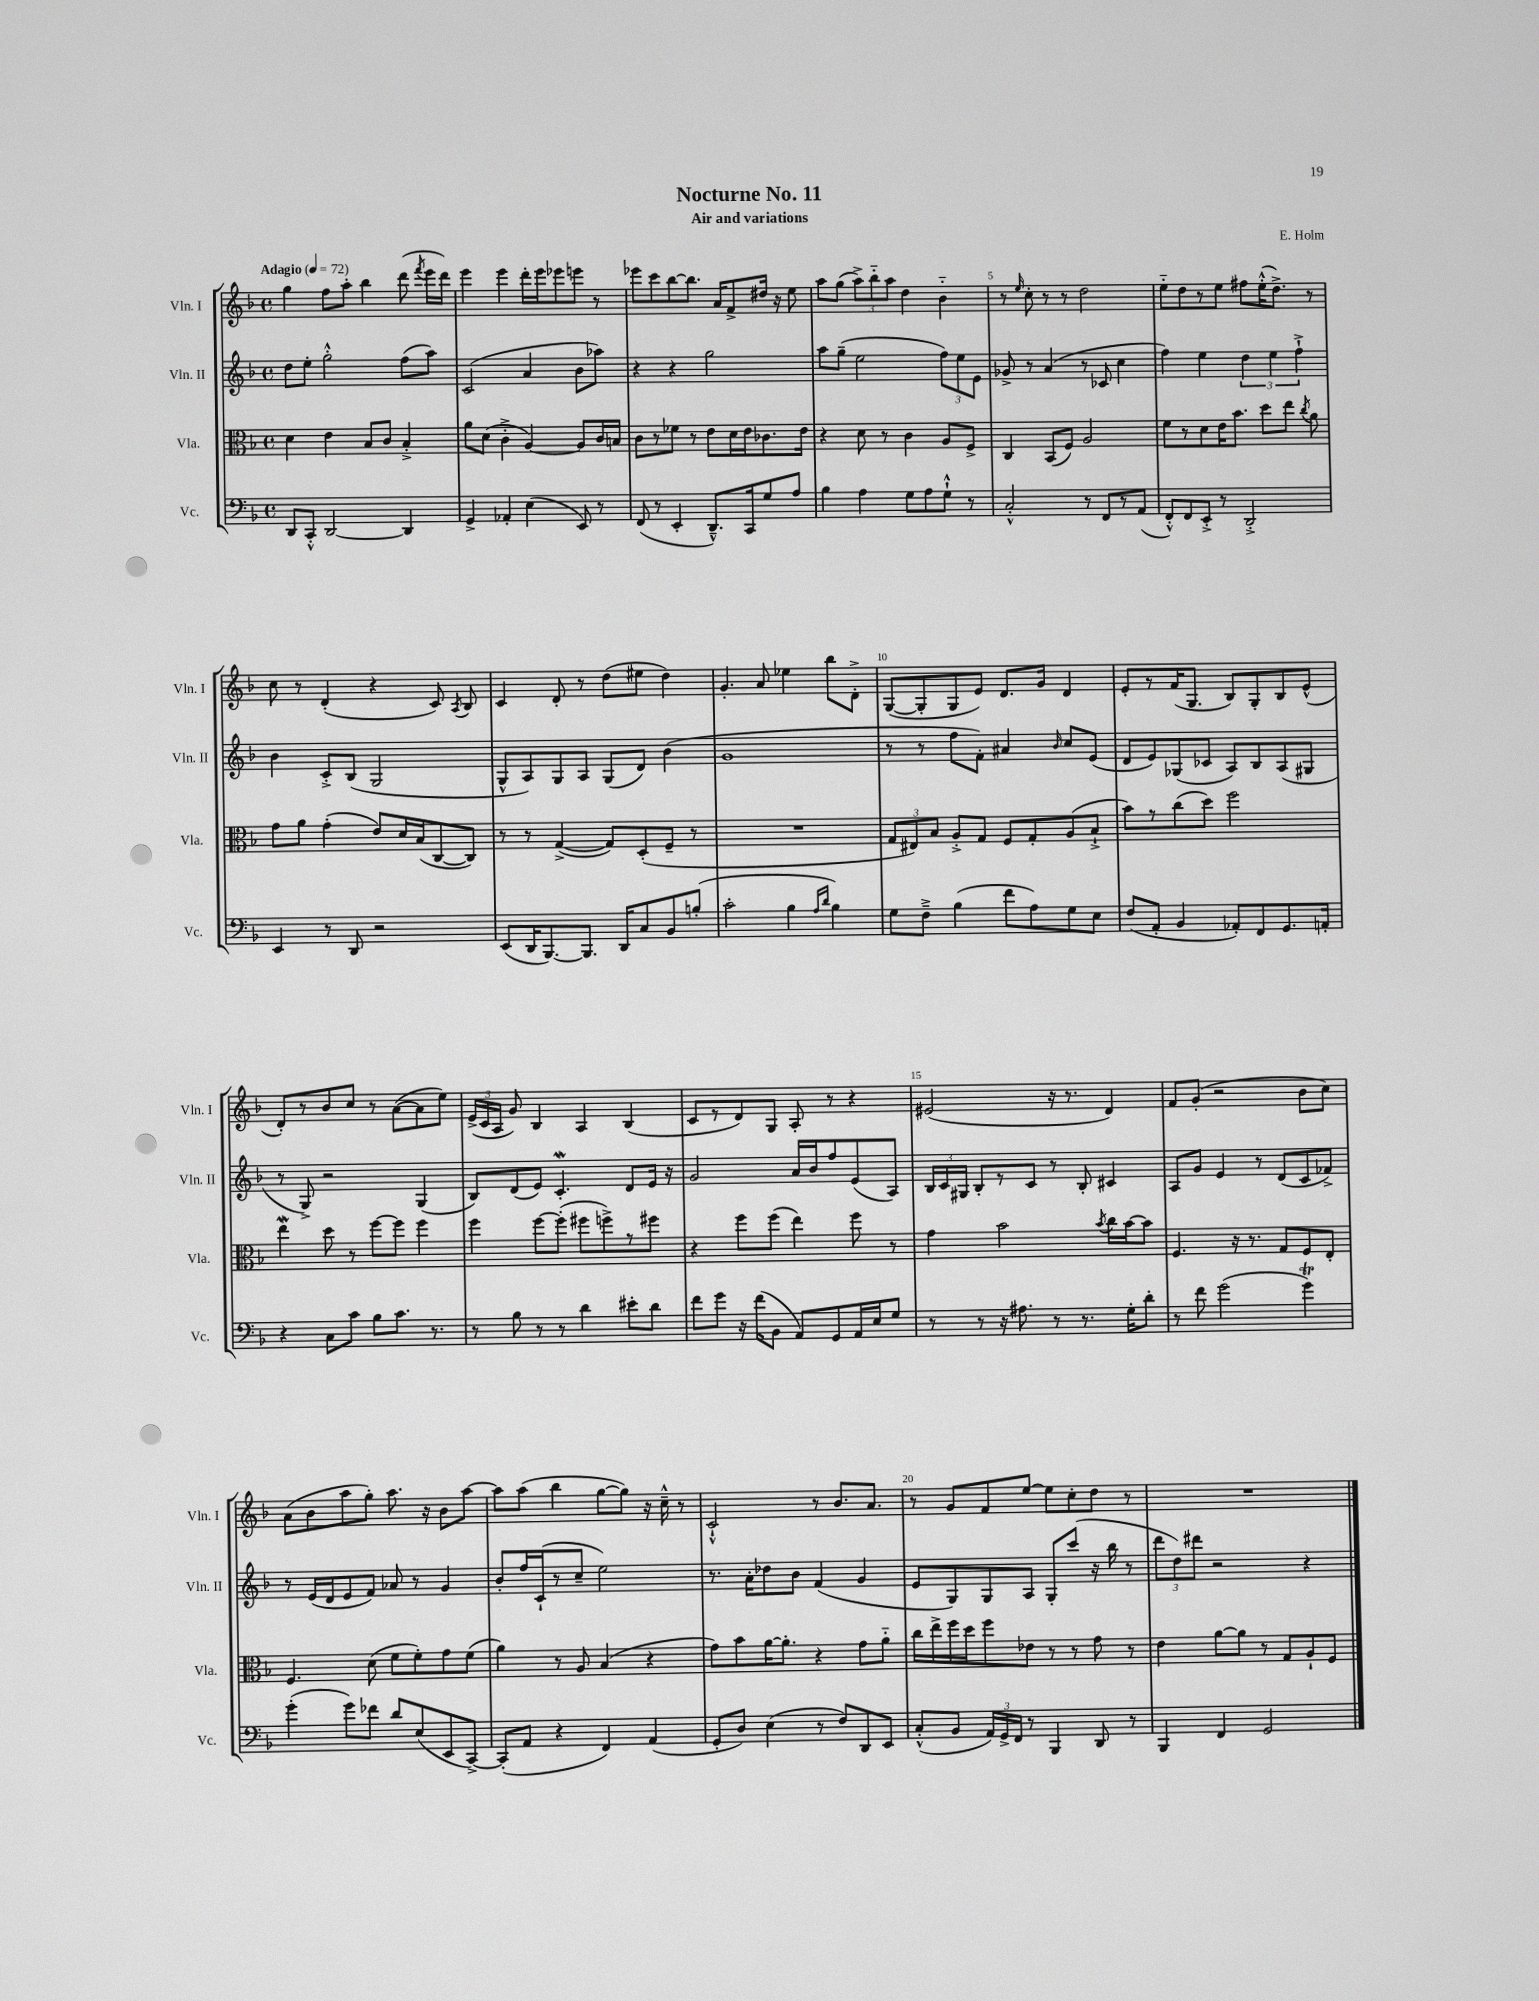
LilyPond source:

\header { title = "Nocturne No. 11" composer = "E. Holm" subtitle = "Air and variations" }
<<
\new StaffGroup <<
\new Staff = "s0" \with { instrumentName = "Vln. I" shortInstrumentName = "Vln. I" } {
    \clef treble \key f \major \defaultTimeSignature \time 4/4 \tempo "Adagio" 4 = 72
    \autoBeamOff g''4 f''8[ a''8]-. bes''4 d'''8( \acciaccatura { f'''8 } e'''16[ d'''16]) |
    e'''4 e'''4 d'''16[-. e'''16 ees'''8 e'''8] r8 |
    ees'''8[ c'''8 bes''8~ bes''8.] a'16[ f'8-> dis''16] r16 e''8 |
    a''8[ g''8]( \tuplet 3/2 { a''8[->) bes''8-_ a''8] } d''4 bes'4-_ |
    r8 \grace { e''16 } c''8-. r8 r8 d''2 |
    e''8[-_ d''8 r8 e''8] fis''8[ e''16-.-^( d''8.]->) r8 |
    c''8 r8 d'4-.( r4 c'8) \acciaccatura { a8 } bes8 |
    c'4 d'8-. r8 d''8[( eis''8] d''4) |
    g'4.-. a'8 ees''4 bes''8[ d'8]-.-> |
    g8[~( g8-. g8 e'8]) d'8.[ g'16] d'4 |
    e'8[-. r8 f'16( g8.] bes8[) g8-. bes8 e'8]-^( |
    d'8[-.) r8 bes'8 c''8] r8 a'8[~( a'8 e''8]) |
    \tuplet 3/2 { e'16[->( c'16 a16] } g'8) bes4 a4 bes4( |
    c'8[ r8 d'8) g8] a8-. r8 r4 |
    eis'2( r16 r8. d'4) |
    f'8[ g'8]-.( r2 bes'8[ c''8]) |
    a'8[( bes'8 a''8 g''8]-.) a''8. r16 bes'8[ a''8]~ |
    a''8[ a''8]( bes''4 g''8[~ g''8]) r16 c''16---^ r8 |
    c'2-!-^ r8 bes'8.[ a'8.] |
    r8 g'8[ f'8 e''8]~ e''8[ c''8-. d''8] r8 |
    R1 \bar "|." |
}
\new Staff = "s1" \with { instrumentName = "Vln. II" shortInstrumentName = "Vln. II" } {
    \clef treble \key f \major \defaultTimeSignature \time 4/4
    \autoBeamOff d''8[ e''8]-. g''2-.-^ f''8[( a''8]) |
    c'2( a'4 bes'8[ aes''8]) |
    r4 r4 g''2 |
    a''8[ g''8]--( e''2 \tuplet 3/2 { f''8[) e''8 e'8] } |
    ges'8-> r8 a'4( r8 ces'8 c''4 |
    f''4) e''4 \tuplet 3/2 { d''4 e''4 f''4-!-> } |
    bes'4 c'8[-.-> bes8]( g2 |
    g8[-^ a8) g8 a8] g8[( d'8]) bes'4( |
    g'1 |
    r8 r8 f''8[ f'8]-.) ais'4 \grace { bes'16 } c''8[ e'8]( |
    d'8[ e'8) ges8( ces'8] a8[) bes8 a8( gis8] |
    r8 g8->) r2 g4( |
    bes8[) d'8( e'8]) c'4.-.\mordent d'8[ e'16] r16 |
    g'2 a'16[ bes'16 f''8 e'8( a8]) |
    \tuplet 3/2 { bes16[ c'16 gis16] } bes8[-. r8 c'8] r8 bes8-. cis'4 |
    a8[ g'8] e'4 r8 d'8[( c'8 fes'8]->) |
    r8 e'16[( d'16 e'8 f'8]) aes'8 r8 g'4 |
    bes'8[-. f''16 c'16-!( r8 c''8]-- e''2) |
    r8. a'16[-. des''8 bes'8] f'4( g'4 |
    e'8[ g8) g8 a8] g8[-. c'''8]( r16 bes''16 r8 |
    \tuplet 3/2 { d'''8[ d''8) dis'''8] } r2 r4 \bar "|." |
}
\new Staff = "s2" \with { instrumentName = "Vla." shortInstrumentName = "Vla." } {
    \clef alto \key f \major \defaultTimeSignature \time 4/4
    \autoBeamOff d'4 e'4 bes8[ c'8] bes4-.-> |
    a'8[ d'8]( c'4-.-> a4~) a8[ c'16 b16] |
    c'8[ r8 fes'8] r8 e'8[ d'16 e'16 ces'8. e'16] |
    r4 d'8 r8 c'4 a8[ f8]-> |
    c4 bes,8[( f8]) a2 |
    f'8[ r8 d'8 e'16 bes'8.] d''8[ e''8] \acciaccatura { c''8 } a'8 |
    g'8[ a'8] g'4-.( e'8[) d'16 bes16( c8~ c8]) |
    r8 r8 g4~->( g8[) d8-.( f8]-- r8 |
    R1 |
    \tuplet 3/2 { g8[ eis8) bes8] } a8[-.-> g8] f8[ g8-. a8( bes8]-!-> |
    bes'8[) r8 c''8( d''8]) f''2 |
    e''4\mordent d''8 r8 f''8[~ f''8] f''4 |
    f''4 f''8[~ f''8]-.( fis''8[ f''8->) r8 fis''8] |
    r4 f''8[ f''8]( e''4) f''8 r8 |
    g'4 bes'2 \acciaccatura { bes'8 } c''16[ bes'16~ bes'8] |
    f4. r16 r8. g8[ f8 e8]-. |
    f4. d'8( f'8[ f'8-.) g'8 f'8]( |
    a'4) r8 a8 bes4( r4 |
    g'8[) bes'8 a'16~ a'8.]-. r4 g'8[ a'8]-_ |
    c''16[ e''16-> f''16 d''16 f''8 ees'8] r8 r8 g'8 r8 |
    e'4 a'8[~ a'8] r8 g8[ a8-! f8] \bar "|." |
}
\new Staff = "s3" \with { instrumentName = "Vc." shortInstrumentName = "Vc." } {
    \clef bass \key f \major \defaultTimeSignature \time 4/4
    \autoBeamOff d,8[ c,8]-.-^ d,2~ d,4 |
    g,4-> aes,4-. e4( e,8) r8 |
    f,8( r8 e,4-. d,8.[---^) c,16 g8 a8] |
    bes4 a4 g8[ a8 g8]-!-^ r8 |
    c2-.-^ r8 f,8[ r8 a,8]( |
    f,8[-.-^) f,8 e,8]-.-> r8 d,2-.-> |
    e,4 r8 d,8 r2 |
    e,8[( d,16 bes,,8.~) bes,,8.] d,16[ c8 bes,8 b8]-.( |
    c'2-. bes4 \grace { a16[ d'16] } bes4) |
    g8[ f8]---> bes4( f'8[ a8) g8 e8] |
    f8[( a,8]-. bes,4 aes,8[-.) f,8 g,8. a,16]-. |
    r4 c8[ c'8] bes8[ c'8.] r8. |
    r8 bes8 r8 r8 d'4 eis'8[-. d'8] |
    f'8[ g'8] r16 f'16[( bes,8] a,8[) g,8 a,16 e16 g8] |
    r8 r8 r16 ais8. r8 r8. g16[-. d'8]-. |
    r8 f'8 g'2( g'4\trill) |
    g'4-.( g'8[) fes'8] d'8[ e8( e,8 c,8]~->) |
    c,8[-.( a,8] r4 f,4) a,4( |
    g,8[-. d8]) e4( r8 f8[) d,8 e,8] |
    c8[-.-^( bes,8] \tuplet 3/2 { a,16[) g,16-> f,16] } r8 bes,,4 d,8 r8 |
    bes,,4 f,4 g,2 \bar "|." |
}
>>
>>
\layout { \context { \Score \override BarNumber.break-visibility = ##(#f #t #t) barNumberVisibility = #(every-nth-bar-number-visible 5) } }
